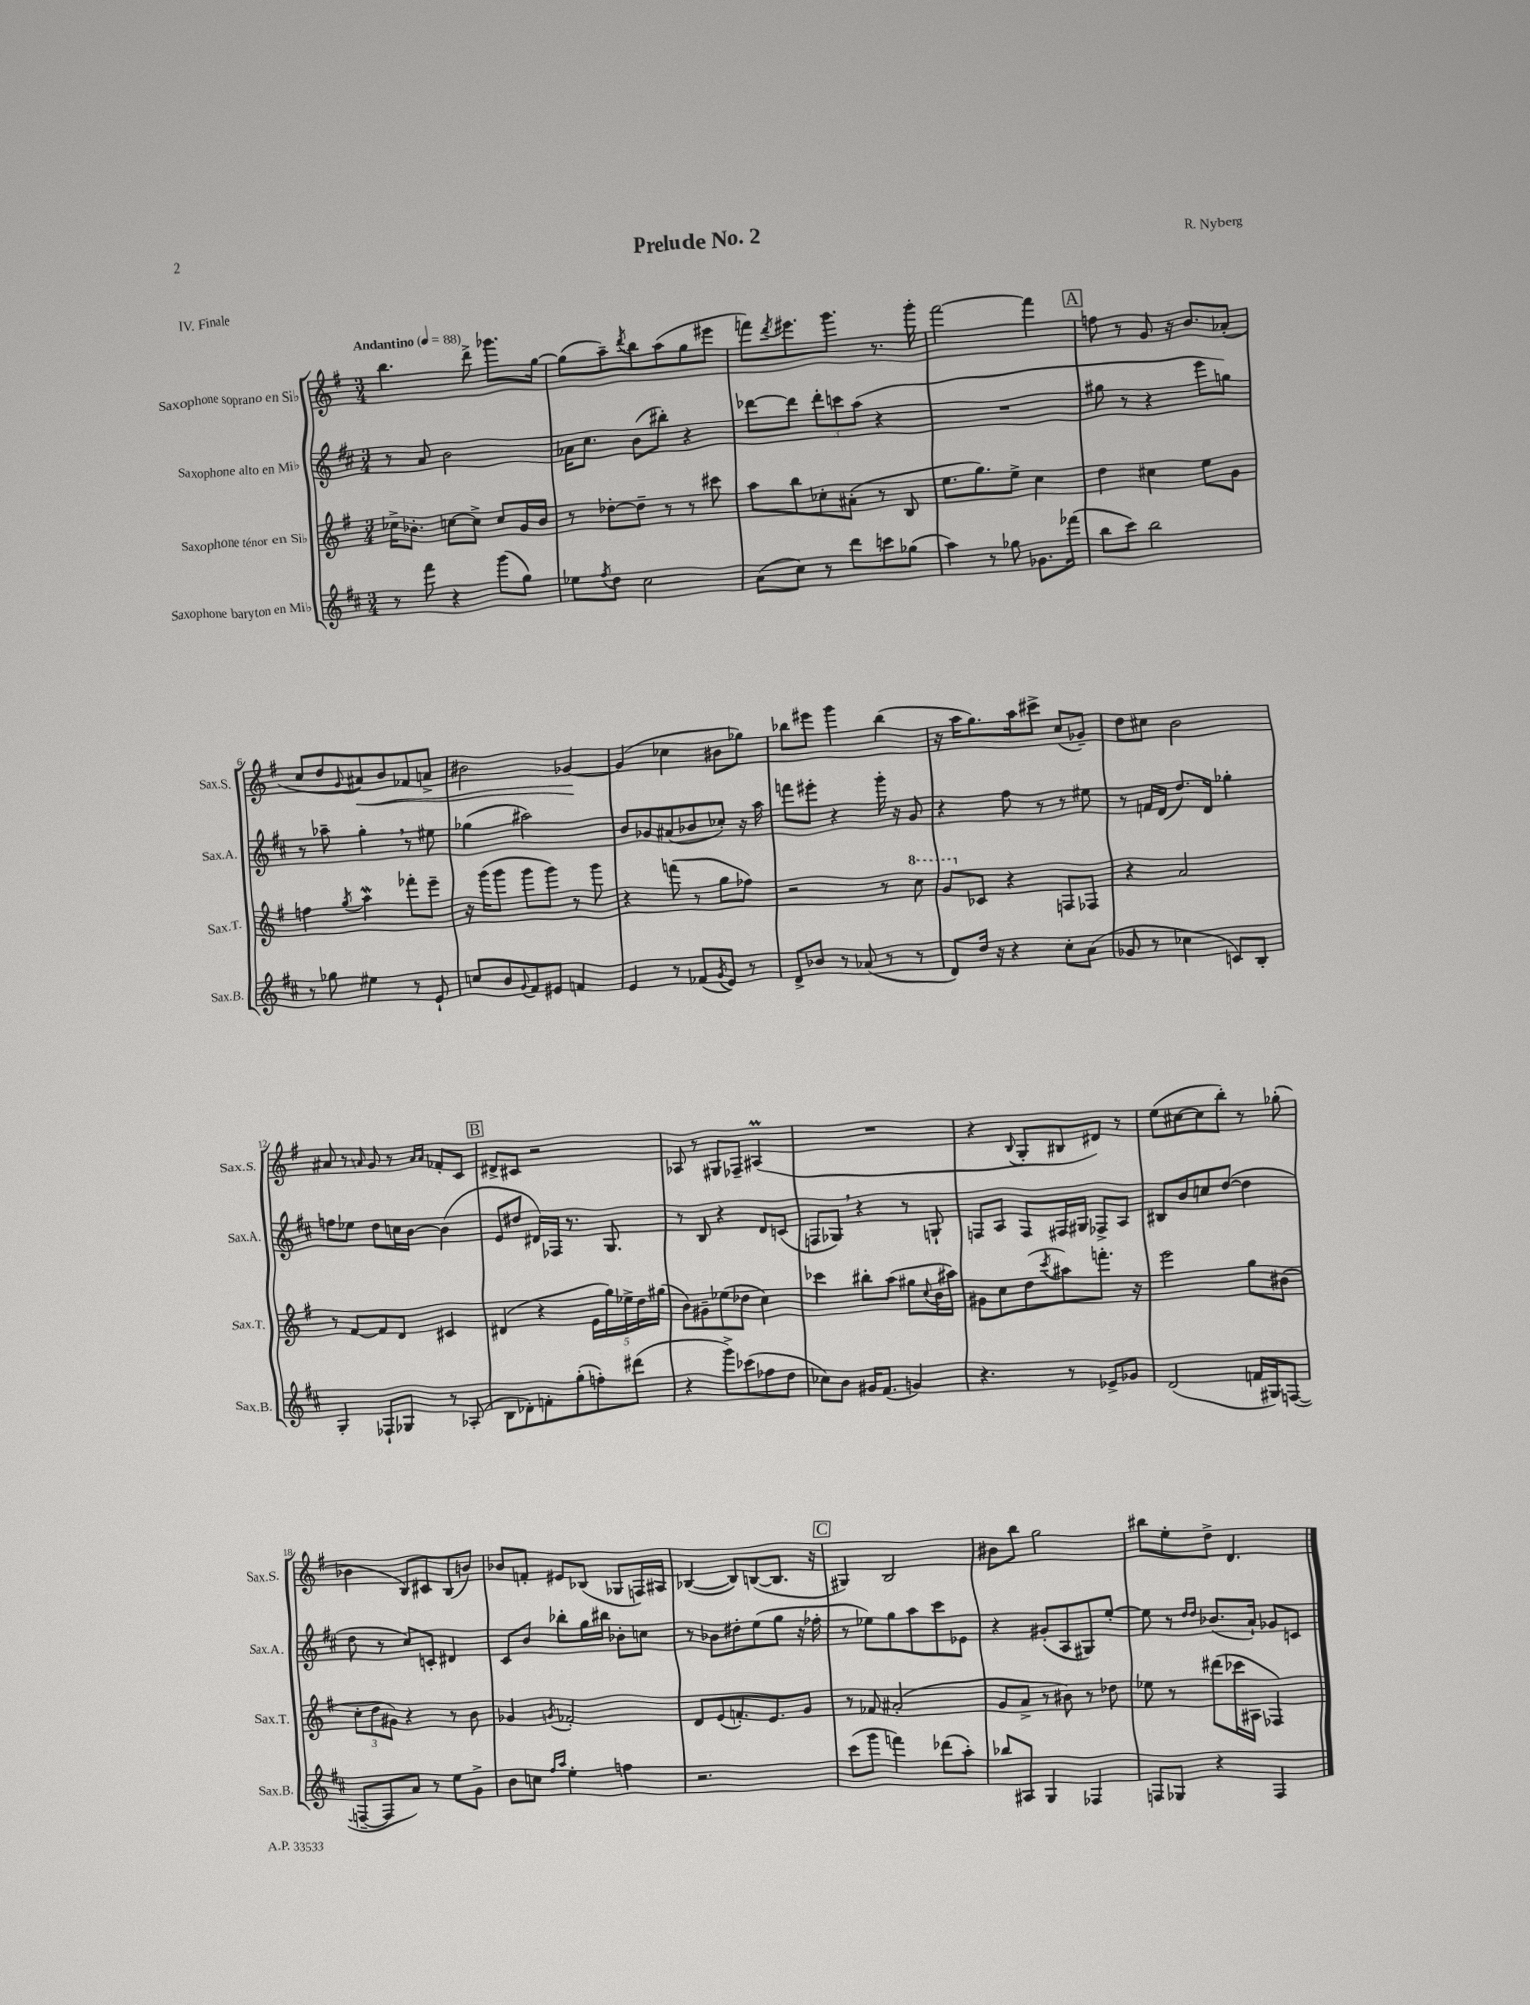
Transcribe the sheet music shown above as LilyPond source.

\header { title = "Prelude No. 2" composer = "R. Nyberg" piece = "IV. Finale" }
<<
\new StaffGroup <<
\new Staff = "s0" \with { instrumentName = "Saxophone soprano en Sib" shortInstrumentName = "Sax.S." } {
    \clef treble \key g \major \numericTimeSignature \time 3/4 \tempo "Andantino" 4 = 88
    b''4. d'''8-> ges'''8. g''16~ |
    g''8( a''8--) \acciaccatura { d'''8 } b''8 a''8( g''8 eis'''8 |
    f'''8) \acciaccatura { d'''8 } eis'''8. g'''8. r8. g'''16-. |
    fis'''2~ fis'''4 |
    \mark \markup { \box "A" } f''8 r8 g'8 r16 b'8. aes'8-.( |
    c''8 d''8 \appoggiatura { g'8 } ais'8\<) b'8 fes'8 a'8-> |
    bis'2 ges'4~\! |
    ges'4( ces''4 bis'8 ges''8) |
    bes''8 eis'''8 g'''4 bes''4( |
    r16 a''16 g''8.) a''16 cis'''8-> c''8( ges'8--) |
    d''8 cis''8 b'2 |
    ais'8 r8 \grace { a'16 } g'8 r8 \grace { a'16 a'16 } fes'8-. c'8 |
    \mark \markup { \box "B" } dis'8-> cis'8 r2 |
    aes8 r8 gis8 fes8-- ais4\prall( |
    R2. |
    r4 \appoggiatura { b8 } g8-. bis8 dis'8) r8 |
    e''8( cis''8~ cis''8 b''8-.) r8 ges''8-.( |
    bes'4 b8) cis'8 b8( b'8) |
    bes'8 f'8-. eis'8 bes8( ges8 f16) ais16 |
    bes4~( bes8) b8~( b8. r16 |
    \mark \markup { \box "C" } gis4) b2 |
    bis'8 b''8 g''2 |
    bis''8 e''8-. d''8-> d'4. \bar "|." |
}
\new Staff = "s1" \with { instrumentName = "Saxophone alto en Mib" shortInstrumentName = "Sax.A." } {
    \clef treble \key d \major \numericTimeSignature \time 3/4
    r8 a'8 b'2 |
    aes'16 cis''8. b'8( bis''8-.) r4 |
    des'''8~ des'''8 \tuplet 3/2 { des'''8-. c'''8 a''8( } r4 |
    R2. |
    \mark \markup { \box "A" } gis''8 r8 r4 e'''8 g''8) |
    r8 aes''8-- g''4-. \breathe r8 eis''8 |
    ges''4( ais''2) |
    b'8 ges'8 ais'8( bes'8 ces''8-.) r16 a''16 |
    f'''8 eis'''8-. r4 g'''16-. r16 g'8 |
    r4 fis''8 r8 r8 eis''8 |
    r8 f'16 d'16( d''8.) d'16 ges''4-. |
    f''8 ees''8 d''8 c''16 b'16~ b'4( |
    \mark \markup { \box "B" } e'8 dis''8 dis'16) fes16 r8. g8. |
    r8 b8 r4 d'8 c'8( |
    f8 ges8) \breathe r4 r8 g8-! |
    f8 a8 f8 fis16 gis16 fes8-> a8 |
    bis8 b'8 c''8 d''8~( d''4 |
    d''8 r8 cis''8) c'8-. dis'4 |
    cis'8 b'8 bes''8-. g''16 bis''16 bes'8-. c''8 |
    r8 bes'8 dis''8-. e''8( g''8 r16 fes''16-. |
    \mark \markup { \box "C" } r8 ees''8) g''8 a''8 cis'''8 ees'8 |
    r4 gis'8-.( a8 gis8) e''8~-. |
    e''8 r8 \grace { d''16 d''16 } bes'8.( a'16-!) ges'8 c'8 \bar "|." |
}
\new Staff = "s2" \with { instrumentName = "Saxophone ténor en Sib" shortInstrumentName = "Sax.T." } {
    \clef treble \key g \major \numericTimeSignature \time 3/4
    ces''16-> bes'8.-. c''8~ c''8-> c''8 g'16 bes'16 |
    r8 des''8~-. des''8-- r8 r8 cis'''8 |
    a''8 b''8 ces''8-. ais'8-.( r8 b8 |
    e''8. g''8.) e''8-> c''4 |
    \mark \markup { \box "A" } d''4 cis''4 e''8 g'8 |
    f''4 \acciaccatura { g''8 } a''4\mordent fes'''8-. e'''8-- |
    r16 g'''16( g'''8 g'''8 g'''8) r8 g'''8 |
    r4 f'''8( r8 g''8 fes''8) |
    r2 r8 \ottava #1 c'''8 |
    g''8 \ottava #0 ces'8 r4 f8 fes8 |
    r4 a'2 |
    r8 fis'8~ fis'8 d'8 cis'4 |
    \mark \markup { \box "B" } dis'4( r4 \tuplet 5/4 { e'16 g''16) ees''16-> d''16 gis''16( } |
    b'8) gis'8-- ees''8( des''8 c''4) |
    ces'''4 bis''8-. a''8( gis''8 \appoggiatura { c''8 } b'16 ais''16) |
    gis'8 c''8 d''8( \acciaccatura { c'''8 } ais''8) f'''8.-. r16 |
    e'''2 g''8 bis'8( |
    \tuplet 3/2 { c''8-. d''8 gis'8) } r4 r8 b'8 |
    ges'4 \acciaccatura { g'8 } fes'2-. |
    d'8 e'8( f'8.-.) e'8. g'8 |
    \mark \markup { \box "C" } r8 fes'8 ais'2-.( |
    g'8 a'8-> r8 bis'8) r8 des''8 |
    ees''8 r8 dis'''8( ces'''16 ais16 fes4) \bar "|." |
}
\new Staff = "s3" \with { instrumentName = "Saxophone baryton en Mib" shortInstrumentName = "Sax.B." } {
    \clef treble \key d \major \numericTimeSignature \time 3/4
    r8 fis'''8 r4 g'''8( g''8) |
    ees''8 \acciaccatura { fis''8 } d''8 cis''2 |
    a'8( cis''8) r8 d'''8 c'''8 ges''8( |
    a''4) r8 ges''8 ges'8. fes'''16( |
    \mark \markup { \box "A" } b''8 cis'''8) b''2 |
    r8 ges''8 eis''4 r8 e'8-! |
    c''8 b'8 \appoggiatura { g'8 } fis'8 eis'8 f'4 |
    e'4 r8 fes'8( \acciaccatura { g'8 } e'8) r8 |
    d'8-> bes'8 r8 aes'8( r8 r8 |
    d'8) d''16 r16 r4 cis''8-. a'8( |
    ges'8 r8 ces''4 c'8) b8-. |
    g4-. fes8-! ges8 r8 aes8-.( |
    \mark \markup { \box "B" } b8 des'8-.) f'8-. g''8-.( f''8-.) dis'''8( |
    r4 g'''8->) ces'''8( fes''8 d''8 |
    ces''8) b'8 gis'16 fis'8.( g'4) |
    r4. r8 ees'8-> ges'8 |
    d'2( f'16 gis16) f8~( |
    f8~-- f8 a'8) r8 e''8 g'8-> |
    b'8 c''8 \grace { fis''16 a''16 } e''4-. f''4 |
    r2. |
    \mark \markup { \box "C" } cis'''8( g'''8 f'''4) des'''8( a''8-.) |
    bes''8 ais8 g4 fes4 |
    f8 ges8 r4 f4 \bar "|." |
}
>>
>>
